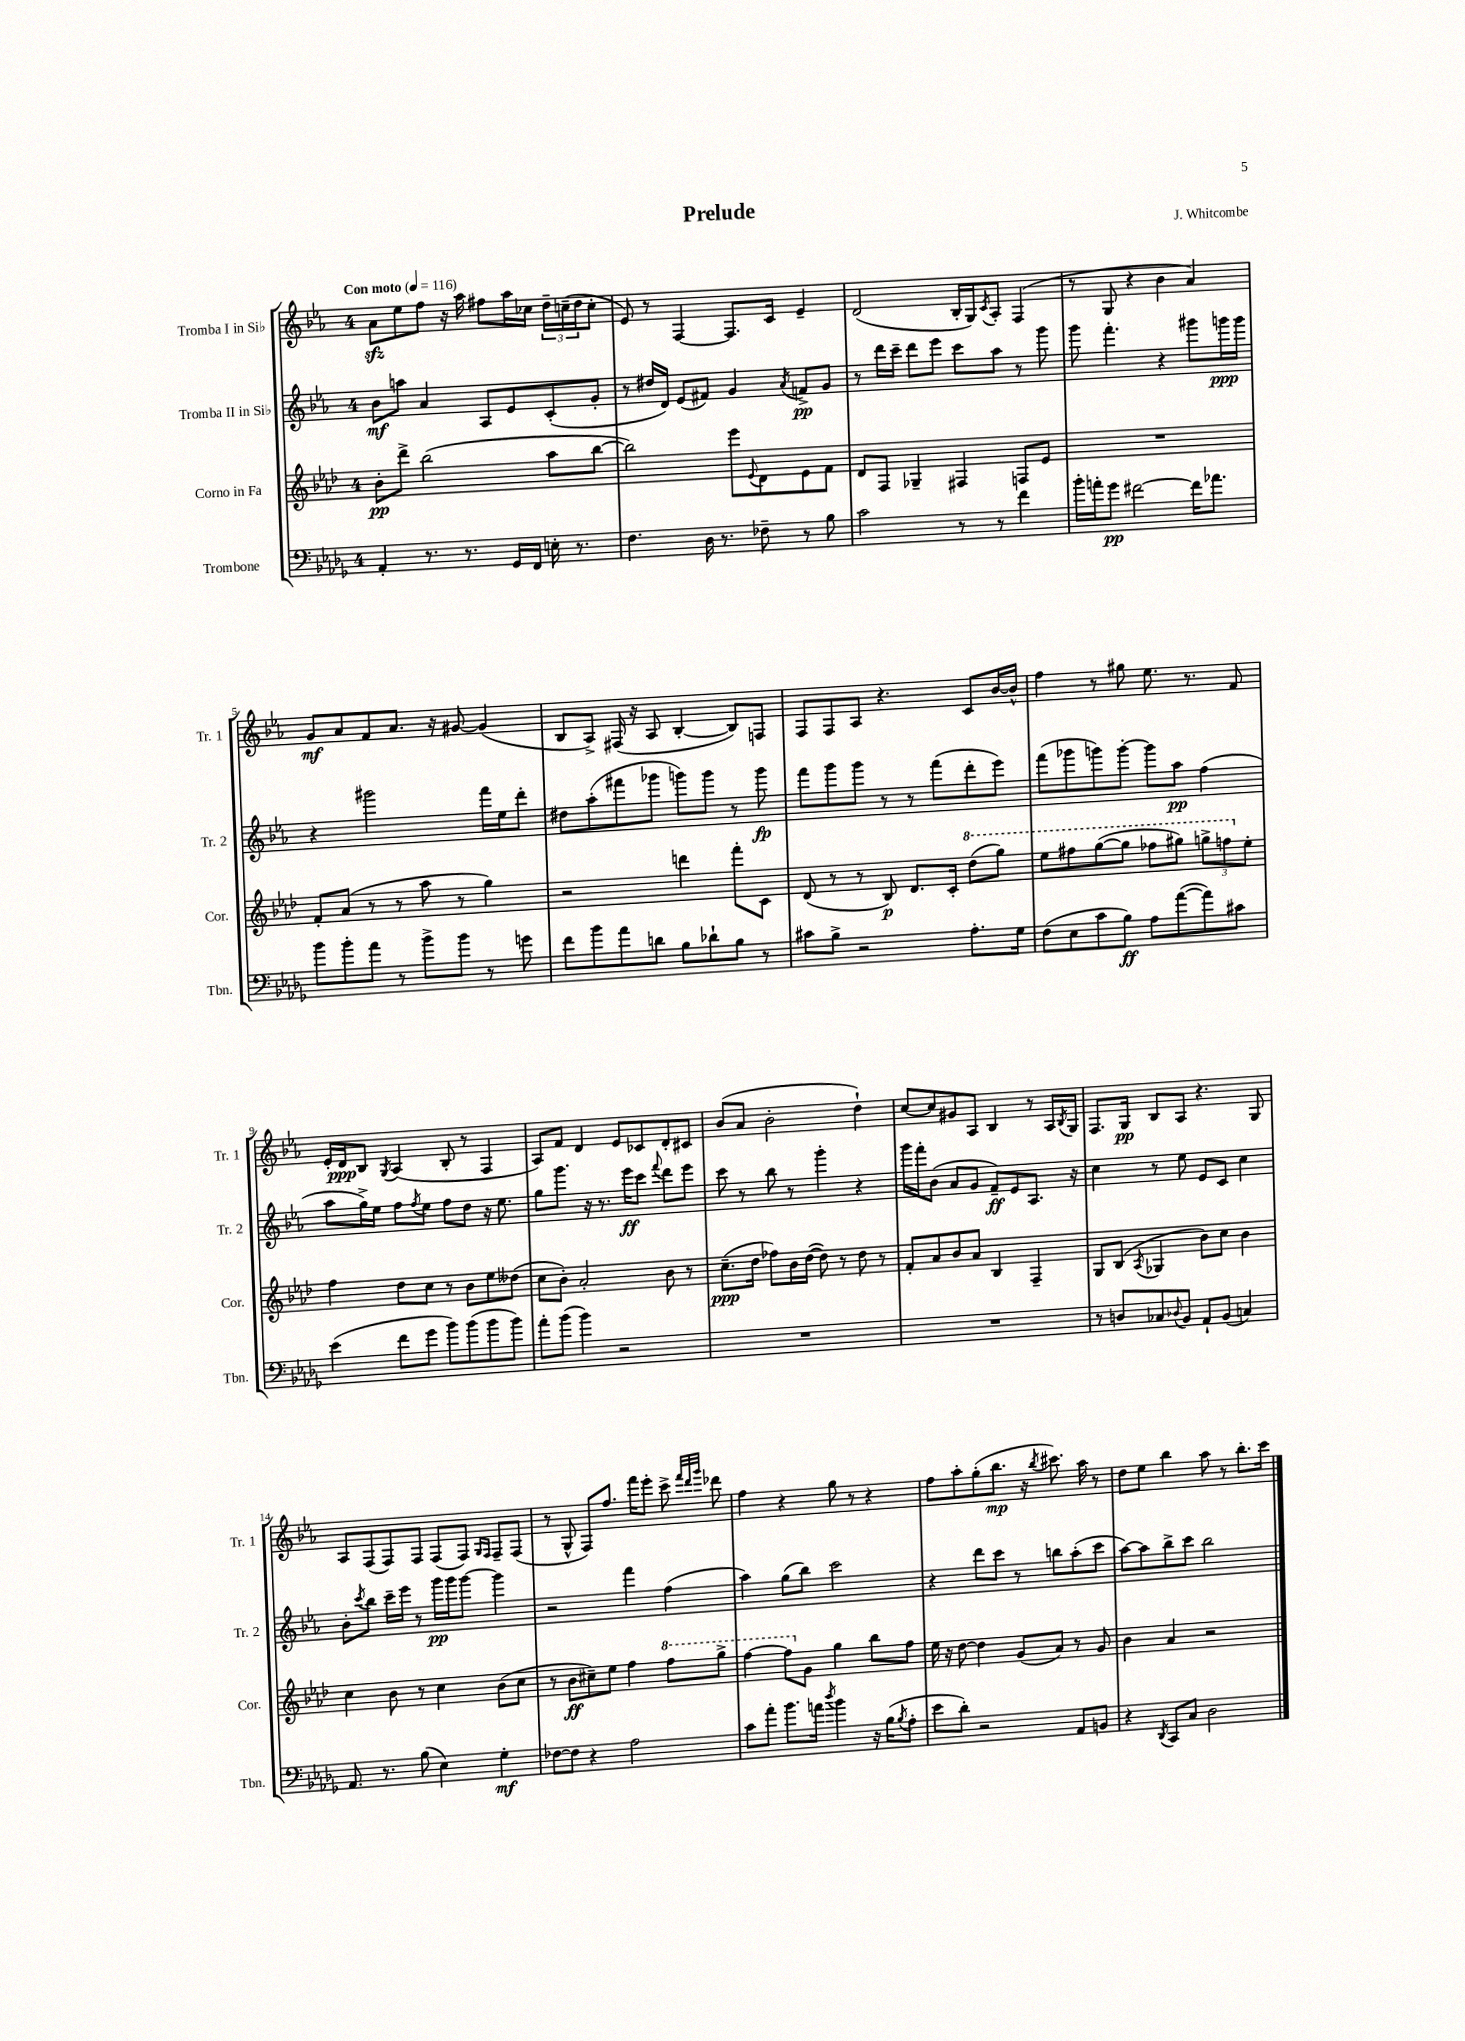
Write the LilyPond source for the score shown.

\header { title = "Prelude" composer = "J. Whitcombe" }
<<
\new StaffGroup <<
\new Staff = "s0" \with { instrumentName = "Tromba I in Sib" shortInstrumentName = "Tr. 1" } {
    \clef treble \key ees \major \once \override Staff.TimeSignature.style = #'single-digit \time 4/4 \tempo "Con moto" 4 = 116
    aes'8\sfz ees''8 f''8 r16 aes''16 fis''8 aes''16 ces''16 \tuplet 3/2 { d''16-- c''16--( d''16 } c''8-. |
    ees'8) r8 f4~ f8. c'16 ees'4-- |
    d'2( bes16-. g16) \acciaccatura { c'8 } aes8-. f4( |
    r8 g8 r4 bes'4 aes'4) |
    g'8\mf aes'8 f'8 aes'8. r16 gis'8~ gis'4( |
    bes8 aes8->) fis16( r16 aes8 bes4~-. bes8) f8 |
    f8 f8 aes8 r4. c'8 bes'16~ bes'16-^ |
    f''4 r8 gis''8 ees''8. r8. f'8 |
    ees'16-. d'16\ppp bes8 \acciaccatura { g8 } aes4( bes8-. r8 f4 |
    aes8) f'8 d'4 ees'8 ces'8 d'8-. cis'8 |
    bes'8( aes'8 bes'2-. d''4-!) |
    c''8~ c''8 gis'8 aes8 bes4 r8 aes16 \acciaccatura { bes8 } g16 |
    f8. g16\pp bes8 aes8 r4. g8 |
    aes8 f8( f8) f8 f8( f8) \grace { g16 f16 } f8-- f8( |
    r8 g8-^ f8) f''8. f'''16 ees'''8-. c'''8-> \grace { f'''32 d'''32 g'''32 } des'''8 |
    f''4 r4 g''8 r8 r4 |
    f''8 aes''8-. g''8-.( bes''8.\mp r16 \acciaccatura { bes''8 } cis'''8.) aes''16 r8 |
    d''8 ees''8 bes''4 aes''8 r8 bes''8.-. c'''16 \bar "|." |
}
\new Staff = "s1" \with { instrumentName = "Tromba II in Sib" shortInstrumentName = "Tr. 2" } {
    \clef treble \key ees \major \once \override Staff.TimeSignature.style = #'single-digit \time 4/4
    bes'8\mf a''8 aes'4 aes8 ees'8 c'8-.( g'8-. |
    r8 dis''16 d'16) ees'8( fis'8) g'4 \acciaccatura { aes'8 } f'8->\pp g'8 |
    r8 d'''16 c'''16-- d'''8 ees'''8 c'''8 aes''8 r8 g'''8 |
    g'''8 f'''4.-. r4 gis'''8 g'''16\ppp g'''16 |
    r4 gis'''2 f'''16 ees''16 d'''8-. |
    dis''8 aes''8-.( fis'''8 ges'''8 g'''8) g'''8 r8 g'''8\fp |
    f'''8 g'''8 g'''8 r8 r8 f'''8( d'''8-. ees'''8) |
    f'''8( ges'''8 g'''8) g'''8~-. g'''8 aes''8\pp f''4( |
    aes''8 g''16->) ees''16 f''8 \acciaccatura { f''8 } ees''8 f''8 d''8 r16 ees''8. |
    g''8 g'''8. r16 r8. ees'''16\ff c'''8 \appoggiatura { f'''8 } d'''8 ees'''8 |
    c'''8 r8 bes''8 r8 g'''4-. r4 |
    g'''16 f'''16-. bes'8( aes'8 g'8 f'8--\ff) ees'8 aes8. r16 |
    c''4 r8 ees''8 ees'8 c'8 c''4 |
    bes'8-. \acciaccatura { c'''8 } bes''8 c'''16-- ees'''16 r8 g'''16\pp g'''16 g'''8~ g'''4 |
    r2 f'''4 f''4( |
    aes''4) g''8( bes''8) c'''2 |
    r4 d'''8 c'''8 r8 b''8 aes''8-.( c'''8 |
    aes''8~) aes''8 bes''8-> c'''8 bes''2 \bar "|." |
}
\new Staff = "s2" \with { instrumentName = "Corno in Fa" shortInstrumentName = "Cor." } {
    \clef treble \key aes \major \once \override Staff.TimeSignature.style = #'single-digit \time 4/4
    bes'8-.\pp des'''8-> bes''2( aes''8 bes''8~ |
    bes''2) ees'''8 \appoggiatura { ees'8 } des'8 ees'8 f'8 |
    des'8 f8 ges4-- fis4 f8 ees'8 |
    R1 |
    f'8-. aes'8( r8 r8 aes''8 r8 g''4) |
    r2 d'''4 f'''8-. c'8 |
    des'8( r8 r8 bes8\p) des'8. c'16-. \ottava #1 des'''8( g'''8) |
    ees'''8 fis'''8 g'''8~( g'''8 fes'''8 gis'''8) \tuplet 3/2 { g'''8-> f'''8 \ottava #0 ees''8-. } |
    f''4 des''8 c''8 r8 bes'8 ees''8 deses''8( |
    c''8 bes'8-.) aes'2-. bes'8 r8 |
    c''8.--\ppp( des''16 fes''8) bes'16 des''16~( des''8) r8 des''8 r8 |
    f'8-. aes'8 bes'8 aes'8 bes4 f4-- |
    g8 bes8( \acciaccatura { aes8 } ges4 bes'8) c''8 bes'4 |
    c''4 bes'8 r8 c''4 bes'8( c''8 |
    r8 bes'8\ff cis''8--) ees''8 f''4 \ottava #1 f'''8 g'''8-> |
    f'''4~ f'''8 \ottava #0 g'8 g''4 bes''8 f''8 |
    ees''16 r16 des''8~ des''4 g'8( aes'8) r8 g'8 |
    bes'4 aes'4 r2 \bar "|." |
}
\new Staff = "s3" \with { instrumentName = "Trombone" shortInstrumentName = "Tbn." } {
    \clef bass \key des \major \once \override Staff.TimeSignature.style = #'single-digit \time 4/4
    aes,4-. r8. r8. ges,16 f,16 e16-. r8. |
    f4. des16 r8. fes8-- r8 bes8 |
    c'2 r8 r8 f'4 |
    bes'16-. a'16-. ges'8\pp fis'2~ fis'16 aes'8. |
    bes'8 bes'8-. aes'8 r8 bes'8-> bes'8 r8 g'8 |
    f'8 bes'8 aes'8 d'8 bes8 des'8-! bes8 r8 |
    cis'8 bes8-> r2 aes8.-. ges16 |
    f8( ees8 c'8 bes8\ff) aes8 aes'8~( aes'8) cis'8 |
    ees'4( f'8 ges'8 bes'8) bes'8( bes'8 bes'8) |
    aes'8-. bes'8( bes'4) r2 |
    R1 |
    R1 |
    r8 d8 ces8 \appoggiatura { des8 } bes,8 aes,8-! bes,8( c4) |
    aes,8. r8. bes8( ees4) ges4-.\mf |
    fes8~ fes8 r4 aes2 |
    c'8 aes'8-. bes'8. a'16 \acciaccatura { des''8 } bes'4 r16 bes16( \acciaccatura { bes8 } aes8-. |
    ees'8 des'8-.) r2 aes,8 b,8 |
    r4 \acciaccatura { des,8 } c,8 c8 des2 \bar "|." |
}
>>
>>
